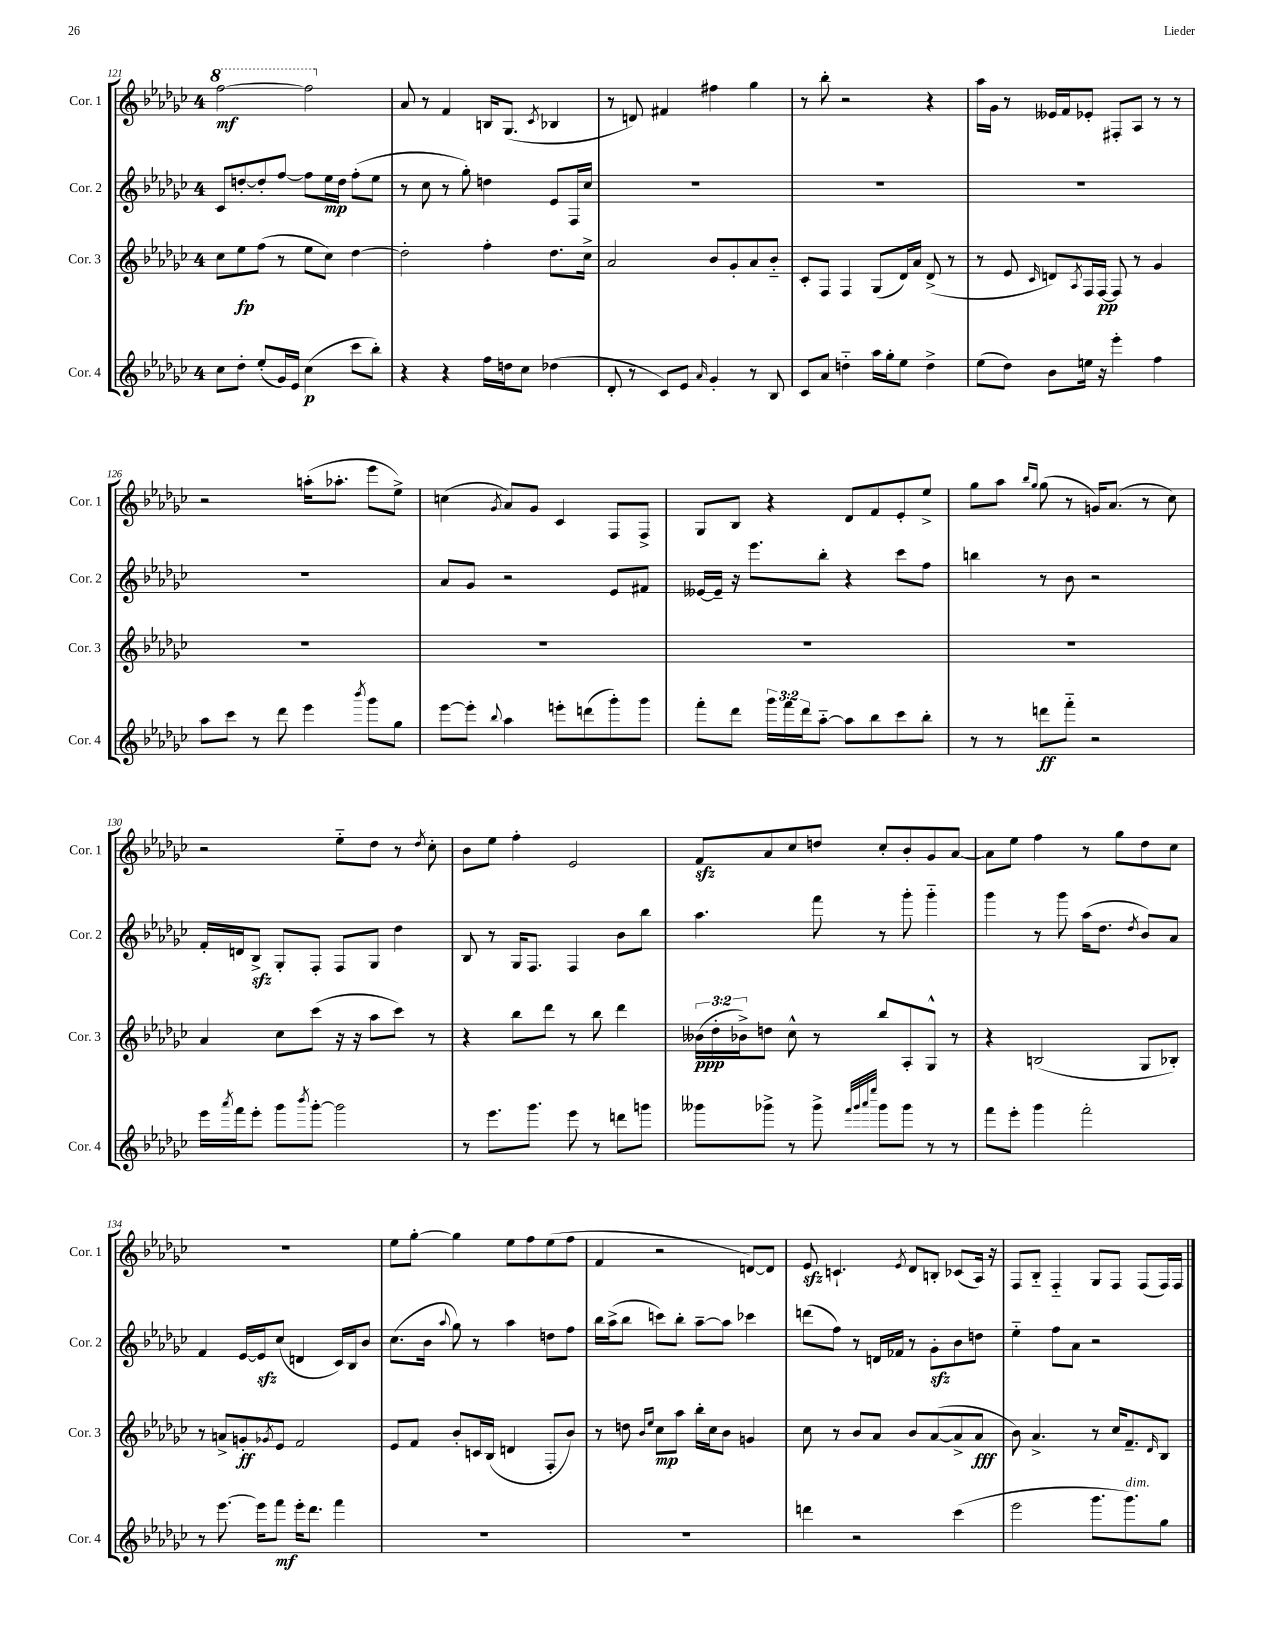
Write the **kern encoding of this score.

**kern	**kern	**kern	**kern
*staff4	*staff3	*staff2	*staff1
*clefG2	*clefG2	*clefG2	*clefG2
*k[b-e-a-d-g-c-]	*k[b-e-a-d-g-c-]	*k[b-e-a-d-g-c-]	*k[b-e-a-d-g-c-]
*M4/4	*M4/4	*M4/4	*M4/4
8cc-	8cc-	8c-	[2fff
8dd-'	8ee-	[8dd'	.
(8ee-'	(8ff	8dd']	.
16g-)	8r	[8ff	.
16e-	.	.	.
(4cc-	8ee-	8ff]	2fff]
.	8cc-)	16ee-	.
.	.	16dd	.
8ccc-	[4dd-	(8ff'	.
8bb-')	.	8ee-	.
=	=	=	=
4r	2dd-']	8r	8a-
.	.	8cc-	8r
4r	.	8r	4f
.	.	8gg-')	.
16ff	4ff'	4dd	16B
16dd	.	.	(8.G-
8cc-	.	.	.
.	.	.	8qc-
(4dd-	8.dd-	8e-	4B-
.	.	16F	.
.	16cc-^	16cc-	.
=	=	=	=
8d-'	2a-	1r	8r
8r	.	.	8d)
8c-)	.	.	4f#
8e-	.	.	.
16qqa-	.	.	.
4g-'	8b-	.	4ff#
.	8g-'	.	.
8r	8a-	.	4gg-
8B-	8b-'~	.	.
=	=	=	=
8c-	8c-'	1r	8r
8a-	8F	.	8bb-'
4dd'~	4F	.	2r
16aa-	(8G-	.	.
16gg-'	.	.	.
8ee-	16d-)	.	.
.	16a-	.	.
4dd^	(8d-^	.	4r
.	8r	.	.
=	=	=	=
(8ee-	8r	1r	16aa-
.	.	.	16g-
8dd-)	8e-	.	8r
.	16qqc-	.	.
8b-	8d)	.	16e--
.	.	.	16f
.	8qA-	.	.
16ee	16F	.	8e-'
16r	[16F	.	.
4eee-'	8F]	.	8F#'
.	8r	.	8A-
4ff	4g-	.	8r
.	.	.	8r
=	=	=	=
8aa-	1r	1r	2r
8ccc-	.	.	.
8r	.	.	.
8ddd-	.	.	.
4eee-	.	.	(16aa'
.	.	.	8.aa-'
8qbbb-	.	.	.
8ggg-	.	.	8eee-
8gg-	.	.	8ee-^)
=	=	=	=
[8eee-	1r	8a-	(4cc
8eee-']	.	8g-	.
8qqbb-	.	.	8qg-
4aa-	.	2r	8a-)
.	.	.	8g-
8eee'	.	.	4c-
(8ddd	.	.	.
8ggg-')	.	8e-	8F
8ggg-	.	8f#	8F^
=	=	=	=
8fff'	1r	[16e--	8G-
.	.	16e--~]	.
8ddd-	.	16r	8B-
.	.	8.eee-	.
24ggg-	.	.	4r
24fff	.	.	.
24ddd-	.	.	.
[8aa-'~	.	8bb-'	.
8aa-]	.	4r	8d-
8bb-	.	.	8f
8ccc-	.	8ccc-	8e-'
8bb-'	.	8ff	8ee-^
=	=	=	=
8r	1r	4bb	8gg-
8r	.	.	8aa-
.	.	.	16qqbb-
.	.	.	16qqgg-
8ddd	.	8r	(8gg-
8fff'~	.	8b-	8r
2r	.	2r	16g)
.	.	.	(8.a-
.	.	.	8r
.	.	.	8cc-)
=	=	=	=
16eee-	4a-	16f'	2r
8qaaa-	.	.	.
16fff	.	16d	.
8eee-'	.	8B-^	.
8ggg-	8cc-	8G-'	.
8qbbb-	.	.	.
[8ggg-'	(8ccc-	8F'	.
2ggg-]	16r	8F	8ee-'~
.	16r	.	.
.	8aa-	8G-	8dd-
.	8ccc-)	4dd-	8r
.	.	.	8qdd-
.	8r	.	8cc-'
=	=	=	=
8r	4r	8B-	8b-
8.eee-	.	8r	8ee-
.	8bb-	16G-	4ff'
8.ggg-	.	8.F	.
.	8ddd-	.	.
8eee-	8r	4F	2e-
8r	8bb-	.	.
8ddd	4ddd-	8b-	.
8ggg	.	8bb-	.
=	=	=	=
8ggg--	(24b--	4.aa-	8f
.	24dd-'	.	.
.	24b-^)	.	.
8ggg-^	8dd	.	8a-
8r	8cc-^^	.	8cc-
8ggg-^	8r	8fff	8dd
32qqfff	.	.	.
32qqggg-	.	.	.
32qqaaa-	.	.	.
32qqeeee-	.	.	.
8ggg-	8bb-	8r	8cc-'
8ggg-	8A-'	8ggg-'	8b-'
8r	8G-^^	4ggg-'~	8g-
8r	8r	.	[8a-
=	=	=	=
8fff	4r	4ggg-	8a-]
8eee-'	.	.	8ee-
4ggg-	(2B	8r	4ff
.	.	8ggg-	.
2fff'	.	(16aa-	8r
.	.	8.dd-	.
.	.	.	8gg-
.	.	8qdd-	.
.	8G-	8b-)	8dd-
.	8B-')	8a-	8cc-
=	=	=	=
8r	8r	4f	1r
[8.eee-	8a^	.	.
.	8g'	[16e-	.
16eee-]	.	16e-]	.
.	8qg-	.	.
8fff	8e-	(8cc-	.
16eee-'	2f	4d	.
8.ddd-	.	.	.
4fff	.	16c-)	.
.	.	16B-	.
.	.	8b-	.
=	=	=	=
1r	8e-	(8.cc-	8ee-
.	8f	.	[8gg-'
.	.	16b-	.
.	.	8qqaa-	.
.	8b-'	8gg-)	4gg-]
.	16c	8r	.
.	(16B-	.	.
.	4d	4aa-	8ee-
.	.	.	8ff
.	8F'	8dd	(8ee-
.	8b-)	8ff	8ff
=	=	=	=
1r	8r	16bb-	4f
.	.	(16aa-^	.
.	8dd	8bb-	.
.	16qqb-	.	.
.	16qqee-	.	.
.	8cc-	8ccc)	2r
.	8aa-	8bb-'	.
.	16bb-'	[8aa-~	.
.	16cc-	.	.
.	8b-	8aa-]	.
.	4g	4ccc-	[8d)
.	.	.	8d]
=	=	=	=
4ddd	8cc-	(8ddd	8e-
.	8r	8ff)	4.c`
2r	8b-	8r	.
.	8a-	16d	.
.	.	16f-	.
.	.	.	8qe-
.	8b-	8r	8d-
.	([8a-	8g-'	8B'
(4ccc-	8a-^]	8b-	(8c-
.	8a-	8dd	16A-)
.	.	.	16r
=	=	=	=
2eee-	8b-)	4ee-'~	8F
.	4.a-^	.	8B-'~
.	.	8ff	4F'~
.	.	8a-	.
8.ggg-	8r	2r	8G-
.	16cc-	.	8F
8.ggg-)	8.f~	.	.
.	.	.	(8F
.	16qqd-	.	.
8gg-	8B-	.	16F)
.	.	.	16F
==	==	==	==
*-	*-	*-	*-
